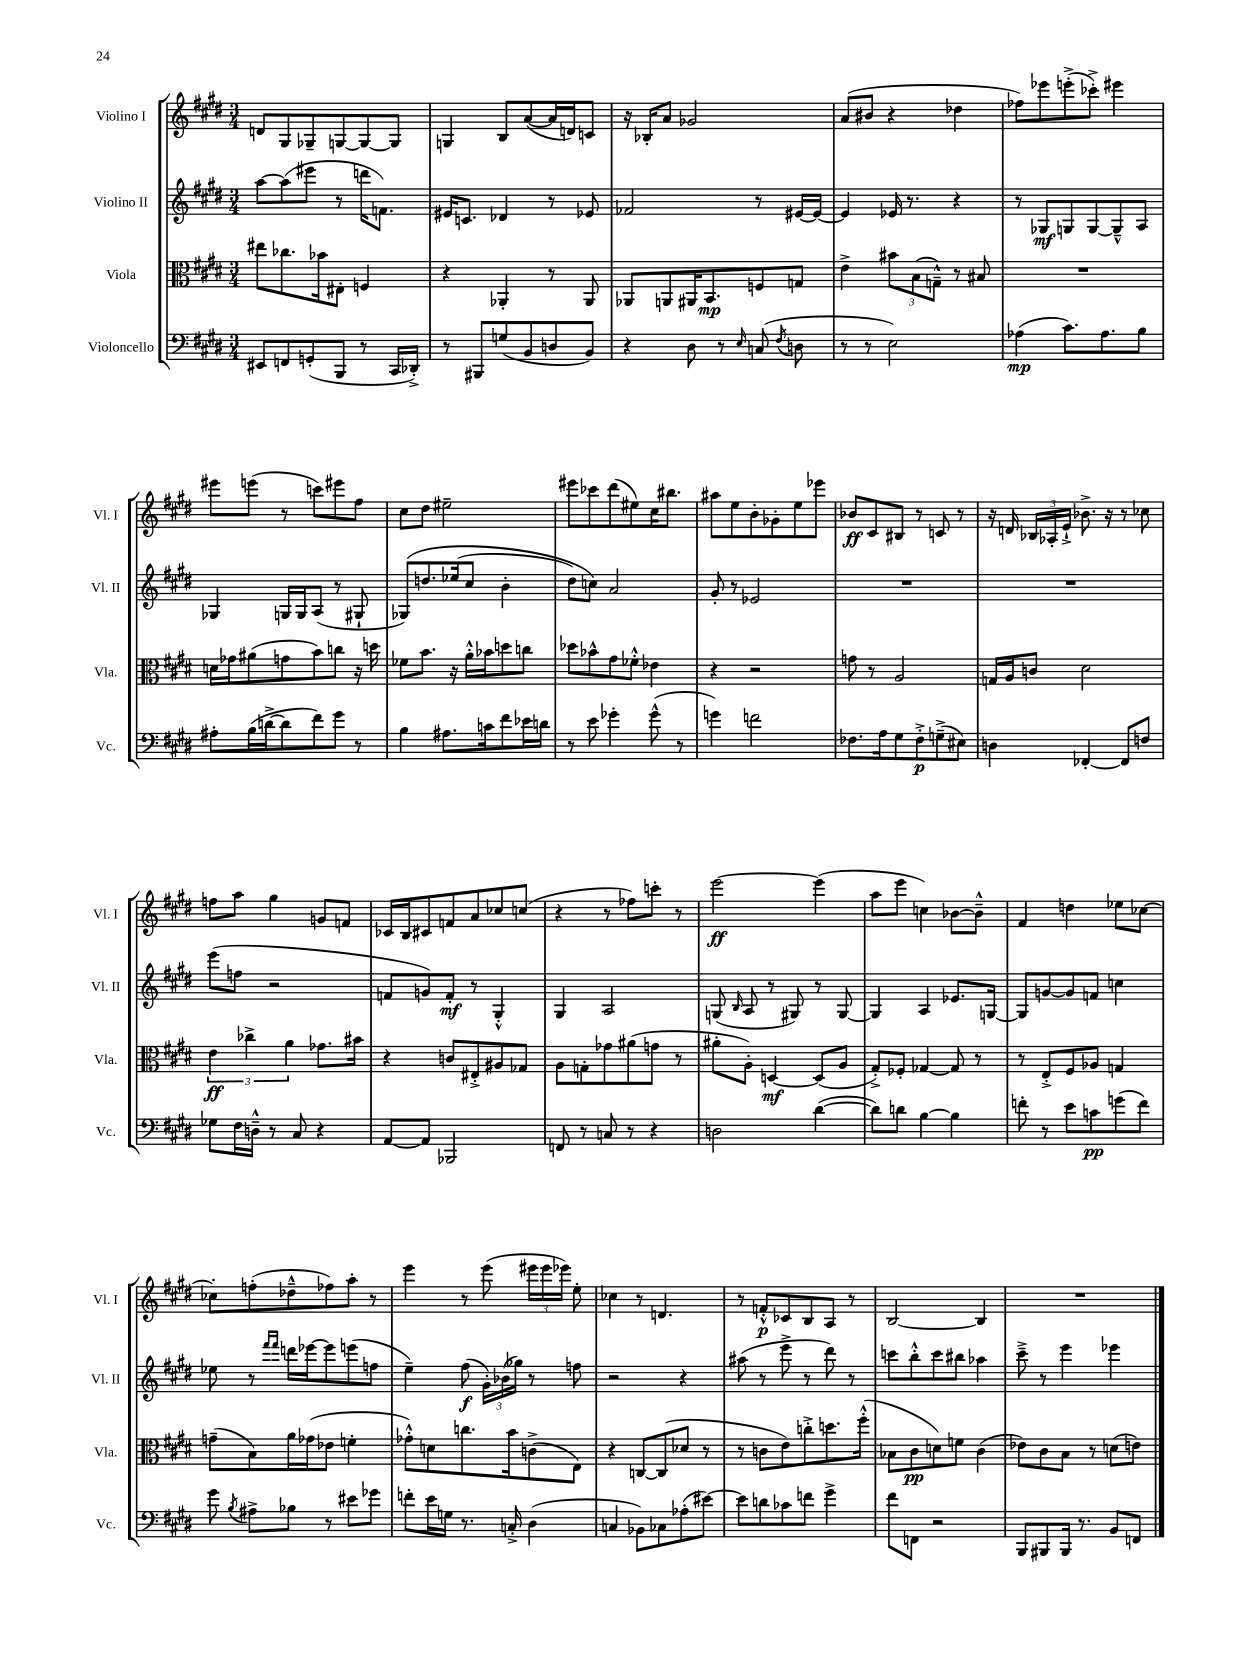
<<
\new StaffGroup <<
\new Staff = "s0" \with { instrumentName = "Violino I" shortInstrumentName = "Vl. I" } {
    \clef treble \key e \major \numericTimeSignature \time 3/4
    \autoBeamOff d'8[ gis8 ges8-- g8~ g8~ g8] |
    g4 b8[ a'8~( a'16 d'16) c'8] |
    r16 bes16[-. a'8] ges'2 |
    a'8[( bis'8] r4 des''4 |
    fes''8[) ees'''8 e'''8-.->( ces'''8]-.->) eis'''4 |
    eis'''8[ e'''8]( r8 c'''8[) eis'''8 fis''8] |
    cis''8[ dis''8] eis''2-- |
    eis'''8[ ces'''8 dis'''8( eis''8) cis''16 bis''8.] |
    ais''8[ e''8 b'8-. ges'8-. e''8 ees'''8] |
    bes'8[\ff cis'8 bis8] r8 c'8 r8 |
    r16 d'16 \tuplet 3/2 { bes16[ aes16-. e'16]-!-> } bes'8.-> r16 r8 ces''8 |
    f''8[ a''8] gis''4 g'8[ f'8] |
    ces'16[ b16 cis'8 f'8 a'8 ces''8 c''8]( |
    r4 r8 fes''8[) c'''8]-. r8 |
    e'''2~\ff e'''4( |
    a''8[ e'''8] c''4) bes'8[~ bes'8]---^ |
    fis'4 d''4 ees''8[ ces''8]~ |
    ces''8[-. f''8-.( des''8---^ fes''8) a''8]-. r8 |
    e'''4 r8 e'''8( \tuplet 3/2 { eis'''16[ eis'''16 ees'''16]) } e''8-. |
    ces''4 r8 d'4. |
    r8 f'8[-.-^\p ces'8 b8 a8] r8 |
    b2~ b4 |
    R2. \bar "|." |
}
\new Staff = "s1" \with { instrumentName = "Violino II" shortInstrumentName = "Vl. II" } {
    \clef treble \key e \major \numericTimeSignature \time 3/4
    \autoBeamOff a''8[~ a''8( eis'''8] r8 d'''16[ f'8.]) |
    eis'16[ c'8.] des'4 r8 ees'8 |
    fes'2 r8 eis'16[~ eis'16]~ |
    eis'4 ees'16 r8. r4 |
    r8 ges8[\mf g8 g8~ g8---^ a8] |
    ges4 g16[ g16 a8]( r8 gis8-! |
    ges8[)\( d''8. ees''16( cis''8] b'4-. |
    dis''8[) c''8]\) a'2 |
    gis'8-. r8 ees'2 |
    R2. |
    R2. |
    e'''8[( f''8] r2 |
    f'8[ g'8) f'8]-.\mf r8 gis4-.-^ |
    gis4 a2 |
    g8( \grace { b16 } a8 r8 gis8) r8 gis8~ |
    gis4 a4 ees'8.[ g16]~ |
    g8[ g'8~ g'8 f'8] c''4 |
    ees''8 r8 \grace { fis'''16[ fis'''16] } d'''16[ ees'''16~ ees'''8 e'''8( f''8] |
    e''4--) fis''8\f( \tuplet 3/2 { gis'16[-.) bes'16( ges''16]) } r8 f''8 |
    r2 r4 |
    ais''8( r8 e'''8-> r8 dis'''8) r8 |
    c'''8[ b''8-.-^ c'''8 bis''8] aes''4 |
    cis'''8---> r8 e'''4 ees'''4 \bar "|." |
}
\new Staff = "s2" \with { instrumentName = "Viola" shortInstrumentName = "Vla." } {
    \clef alto \key e \major \numericTimeSignature \time 3/4
    \autoBeamOff eis''8[ ces''8. bes'16 eis8]-. f4 |
    r4 aes,4-. r8 aes,8 |
    aes,8[ a,8 ais,16 b,8.\mp f8 g8] |
    e'4-> \tuplet 3/2 { bis'8[ b8( g8]---^) } r8 bis8 |
    R2. |
    d'16[ ges'16 ais'8( g'8 b'8) c''8] r16 d''16 |
    fes'8[ b'8.] r16 a'16[-.-^ bes'16 d''8 c''8] |
    des''8[ bes'8-^ gis'8 fes'8]-.-^ ees'4 |
    r4 r2 |
    g'8 r8 a2 |
    g16[ a16 c'8] dis'2 |
    \tuplet 3/2 { e'4\ff ces''4-> a'4 } ges'8.[ bis'16] |
    r4 c'8[ eis8-.-> ais8 ges8] |
    a8[ g8-. ges'8 ais'8( g'8] r8 |
    ais'8[-. a8]-.) d4~\mf d8[( a8] |
    gis8[-.->) fes8]-. ges4~ ges8 r8 |
    r8 e8[-.-> fis8 aes8] g4 |
    g'8[--( b8) a'16 ges'16( ees'8] f'4-. |
    ges'8[-.-^) d'8 c''8. b'16 c'8->( e8]) |
    r4 c8[~ c8( des'8] r8 |
    r8 c'8[ e'8) c''8-.-> d''8. fis''16]-.-^( |
    bes8[ cis'8\pp d'8) f'8] cis'4( |
    ees'8[) cis'8 b8] r8 d'8[( e'8]) \bar "|." |
}
\new Staff = "s3" \with { instrumentName = "Violoncello" shortInstrumentName = "Vc." } {
    \clef bass \key e \major \numericTimeSignature \time 3/4
    \autoBeamOff eis,8[ f,8 g,8-.( b,,8] r8 cis,16[ des,16]-.->) |
    r8 bis,,8[ g8( b,8 d8 b,8]) |
    r4 dis8 r8 \grace { e16 } c8( \acciaccatura { fis8 } d8 |
    r8 r8 e2) |
    aes4\mp( cis'8.[) aes8. b8] |
    ais8[-. b16( d'16~-> d'8 fis'8) gis'8] r8 |
    b4 ais8.[ c'16 fis'8 ees'16 d'16] |
    r8 e'8 ges'4-. ges'8-^( r8 |
    g'4) f'2 |
    fes8.[ a16 gis8 fes8-.->\p g8--->( eis8]) |
    d4 fes,4~-. fes,8[ f8] |
    ges8[ fis16 d16]---^ r8 cis8 r4 |
    a,8[~ a,8] bes,,2 |
    f,8 r8 c8 r8 r4 |
    d2 dis'4~( |
    dis'8[) d'8] b4~ b4 |
    f'8-. r8 e'8[ c'8\pp g'8( f'8]) |
    gis'8 \acciaccatura { b8 } ais8[-> bes8] r8 eis'8[ ges'8] |
    f'8[-. e'16 g16] r8. c16-.-> dis4( |
    c4 bes,8[) ces8 aes8-.( eis'8]~) |
    eis'8[ d'8 ces'8 f'8] gis'4-> |
    fis'8[ f,8] r2 |
    b,,8[ bis,,8 bis,,16] r8. b,8[ f,8] \bar "|." |
}
>>
>>
\layout { \context { \Score \remove "Bar_number_engraver" } }
